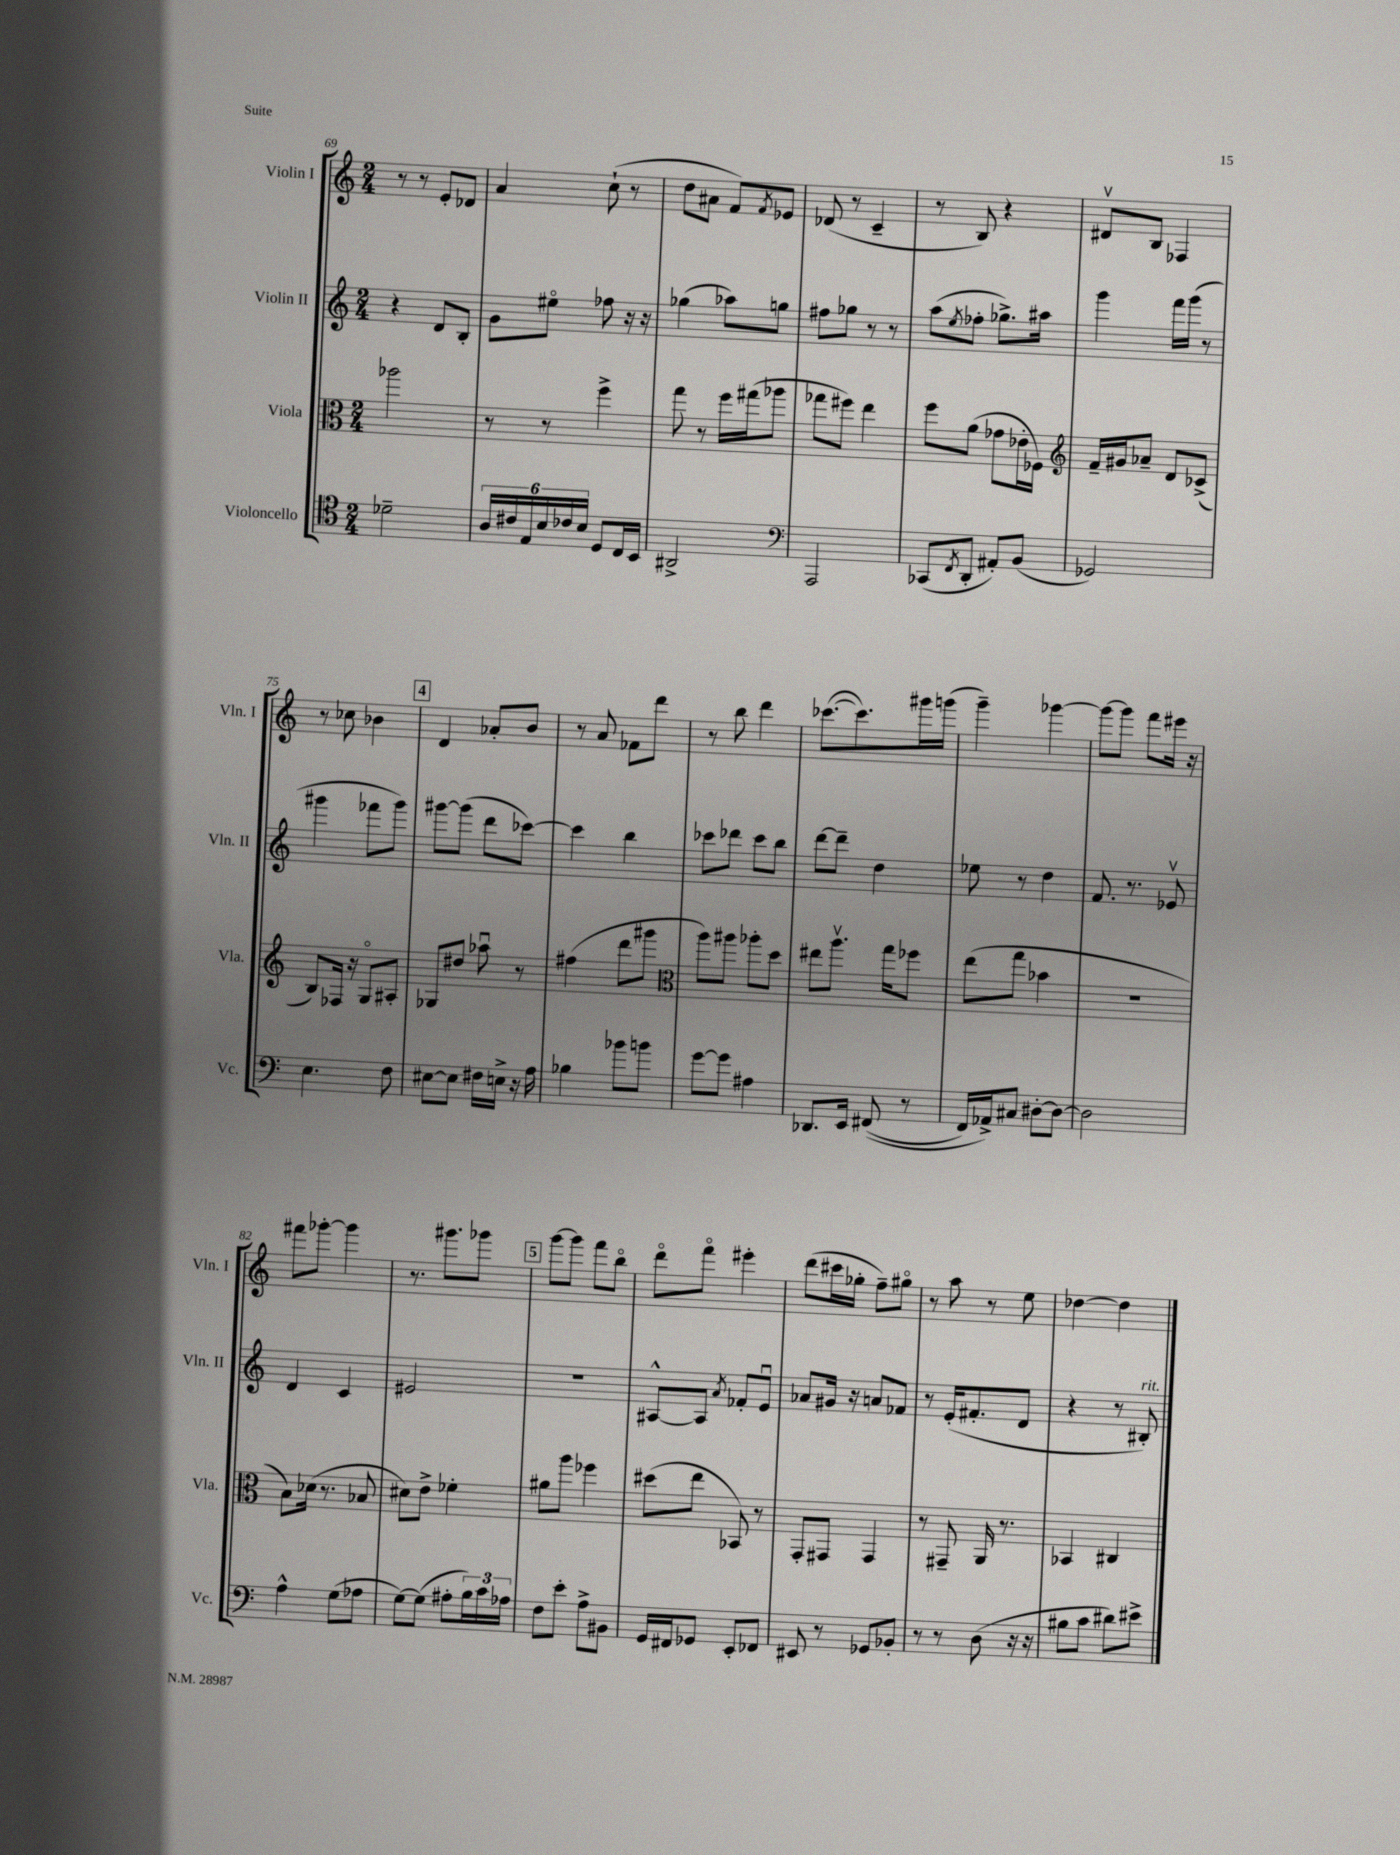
<<
\new StaffGroup <<
\new Staff = "s0" \with { instrumentName = "Violin I" shortInstrumentName = "Vln. I" } {
    \clef treble \key c \major \numericTimeSignature \time 2/4
    r8 r8 e'8-. des'8 |
    a'4 c''8-!( r8 |
    d''8 ais'8 f'8) \acciaccatura { f'8 } ees'8 |
    des'8( r8 c'4-- |
    r8 b8) r4 |
    dis'8\upbow b8 fes4 |
    r8 ces''8 bes'4 |
    \mark \markup { \box "4" } d'4 aes'8-. b'8 |
    r8 a'8 fes'8 d'''8 |
    r8 b''8 d'''4 |
    ces'''8.~( ces'''8.) gis'''16 g'''16( |
    g'''4--) ges'''4~ |
    ges'''8~ ges'''8 f'''8 eis'''16 r16 |
    fis'''8 ges'''8~-. ges'''4 |
    r8. gis'''8. ges'''8 |
    \mark \markup { \box "5" } g'''8~ g'''8 f'''8 b''8\flageolet |
    d'''8\flageolet f'''8\flageolet eis'''4-. |
    d'''8( cis'''16 ges''16-. f''8--) gis''8\flageolet |
    r8 a''8 r8 e''8 |
    des''4~ des''4 \bar "|." |
}
\new Staff = "s1" \with { instrumentName = "Violin II" shortInstrumentName = "Vln. II" } {
    \clef treble \key c \major \numericTimeSignature \time 2/4
    r4 d'8 b8-. |
    g'8 eis''8\flageolet fes''8 r16 r16 |
    ges''4( aes''8) g''8 |
    fis''8 ges''8 r8 r8 |
    a''8( \acciaccatura { e''8 } fes''8-. ges''8.->) ais''16 |
    g'''4 f'''16 g'''16( r8 |
    gis'''4 fes'''8 gis'''8) |
    \mark \markup { \box "4" } gis'''8~ gis'''8( d'''8 ces'''8~) |
    ces'''4 b''4 |
    ces'''8 des'''8 ces'''8 b''8 |
    d'''8~ d'''8-- d''4 |
    ees''8 r8 d''4 |
    f'8. r8. ees'8\upbow |
    d'4 c'4 |
    eis'2 |
    \mark \markup { \box "5" } R2 |
    ais8~-^ ais8 \acciaccatura { a'8 } fes'8-. e'8\downbow |
    aes'8 gis'16 r16 a'8 fes'8 |
    r8 e'16-.( fis'8.-. d'8 |
    r4 r8 bis8-.^\markup { \italic "rit." }) \bar "|." |
}
\new Staff = "s2" \with { instrumentName = "Viola" shortInstrumentName = "Vla." } {
    \clef alto \key c \major \numericTimeSignature \time 2/4
    aes''2 |
    r8 r8 f''4-> |
    g''8 r8 f''16 gis''16( aes''8 |
    ges''8 fis''8) e''4 |
    f''8 a'8( ges'8 ees'16-. fes16) |
    \clef treble f'16-- gis'16 aes'8-- d'8 ces'8->( |
    b8) fes16 r16 g8\flageolet ais8-. |
    \mark \markup { \box "4" } ges8 dis''8 aes''8\downbow r8 |
    fis''4( d'''8 gis'''8 |
    \clef alto a''8) ais''8 aes''8-. d''8 |
    eis''8 a''8.\upbow g''16 fes''8 |
    e''8( g''8 bes'4 |
    R2 |
    b8) des'16( r8. bes8 |
    dis'8) e'8-> fes'4-. |
    \mark \markup { \box "5" } ais'8 a''8 fes''4 |
    dis''8( e''8 bes,8) r8 |
    g,8-. gis,8 gis,4 |
    r8 gis,8-- a,16 r8. |
    bes,4 cis4 \bar "|." |
}
\new Staff = "s3" \with { instrumentName = "Violoncello" shortInstrumentName = "Vc." } {
    \clef tenor \key c \major \numericTimeSignature \time 2/4
    des'2-- |
    \tuplet 6/4 { a16 cis'16 e16 b16 ces'16 b16 } d8 c16 b,16 |
    ais,2-> |
    \clef bass a,,2 |
    ces,8( \acciaccatura { f,8 } d,8-. ais,8-.) b,8( |
    ges,2) |
    e4. f8 |
    \mark \markup { \box "4" } eis8~ eis8 fis16 e16-> r16 a16 |
    bes4 bes'8 b'8 |
    g'8~ g'8 ais4 |
    des,8. e,16 fis,8(\( r8 |
    f,16) aes,16->\) cis8 dis8~-. dis8~ |
    dis2 |
    a4-^ g8( aes8 |
    g8~) g8( ais8-. \tuplet 3/2 { b16) c'16 aes16 } |
    \mark \markup { \box "5" } f8 e'8-. a8-> bis,8 |
    g,16 fis,16 ges,8 e,8-. fes,8 |
    eis,8 r8 ges,8 bes,8-. |
    r8 r8 d8( r16 r16 |
    bis8 c'8 dis'8) eis'8-> \bar "|." |
}
>>
>>
\layout { \context { \Score currentBarNumber = #69 } }
